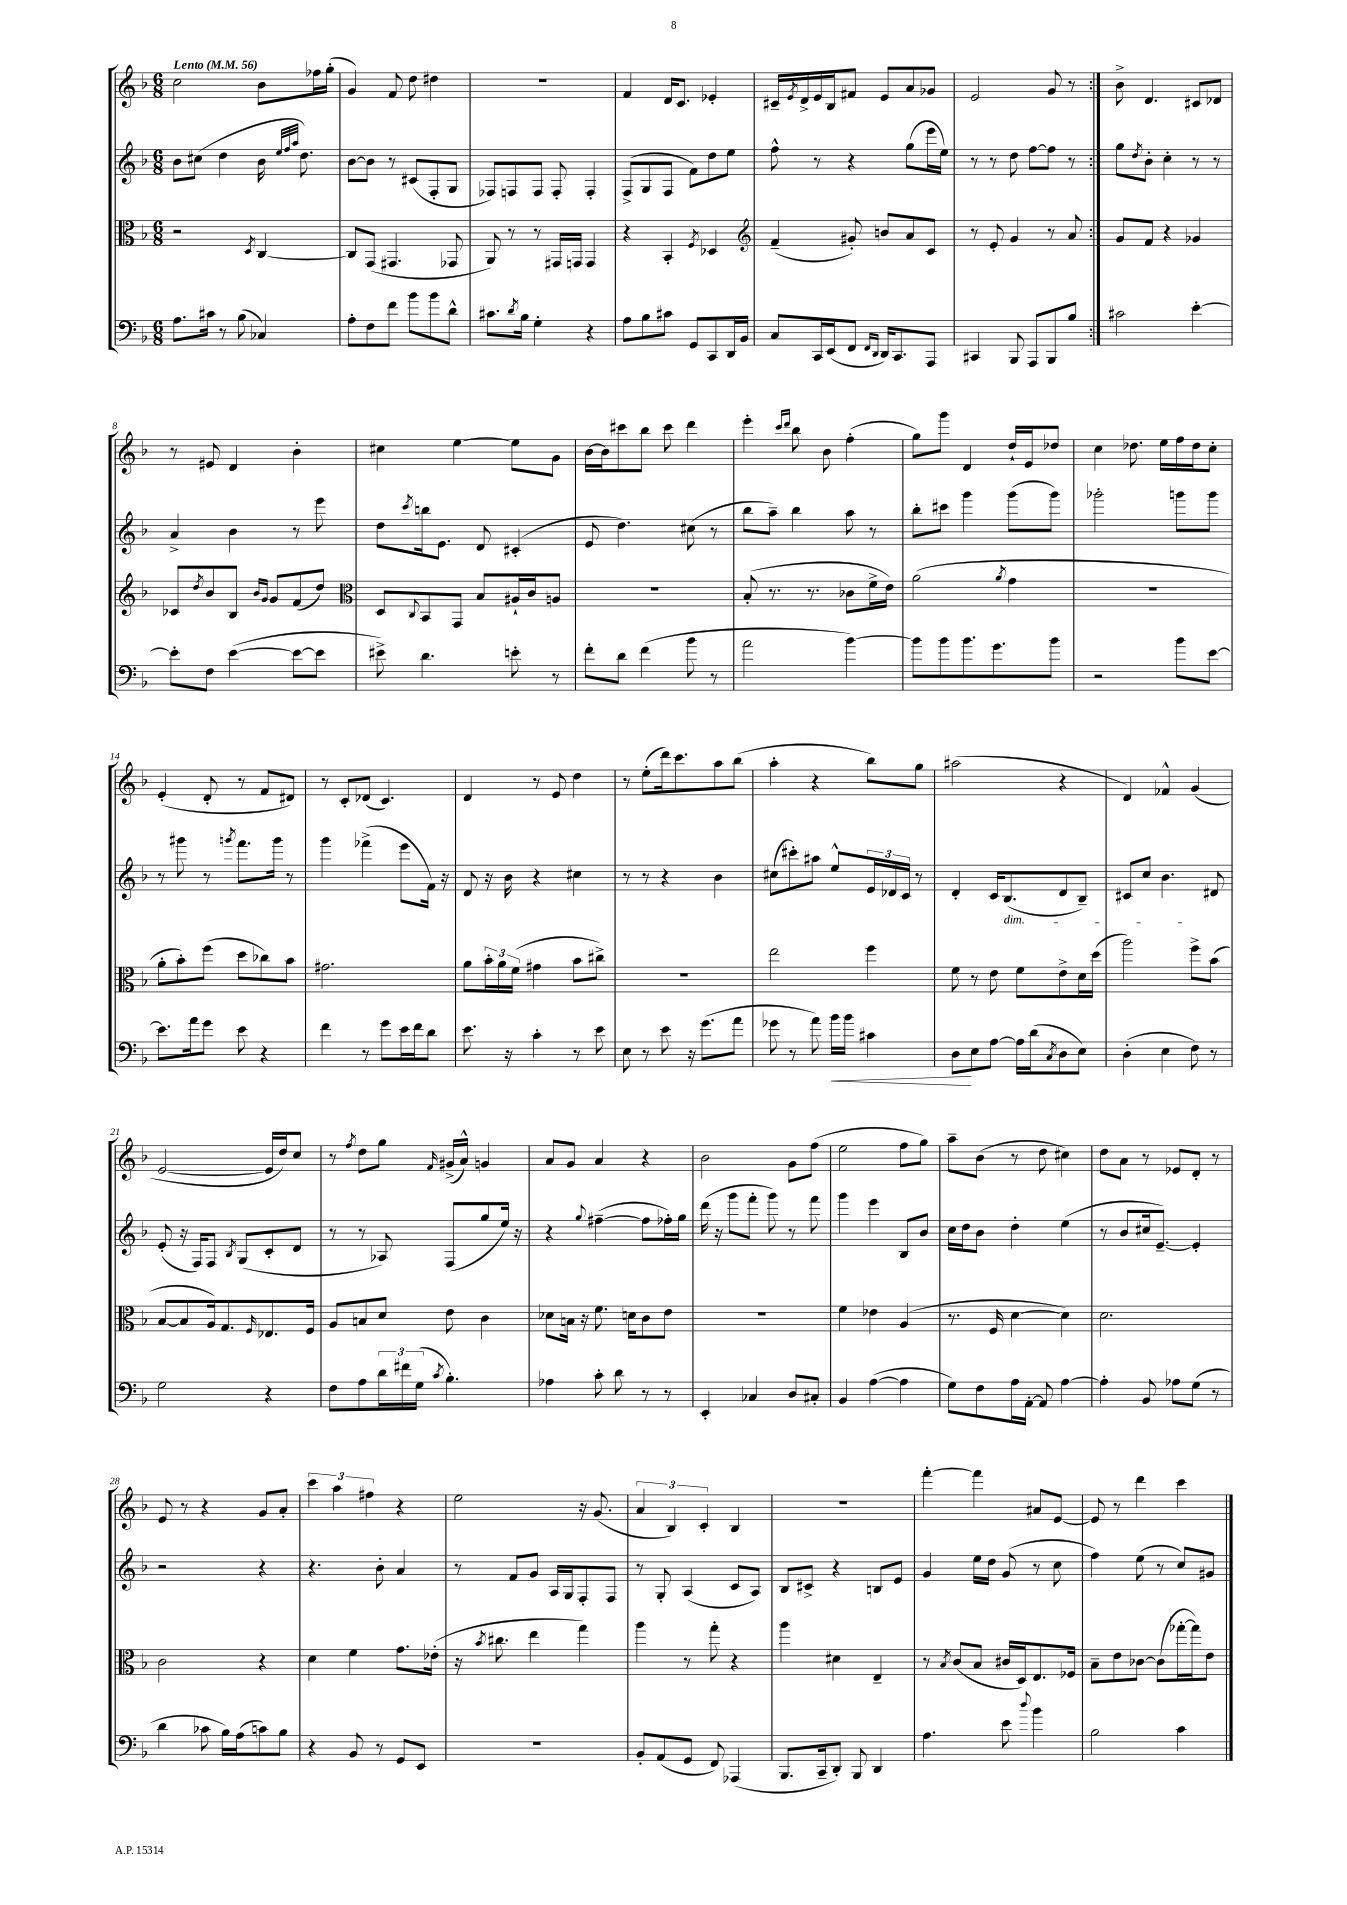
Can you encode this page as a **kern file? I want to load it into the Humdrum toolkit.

**kern	**kern	**kern	**kern
*staff4	*staff3	*staff2	*staff1
*clefF4	*clefC3	*clefG2	*clefG2
*k[b-]	*k[b-]	*k[b-]	*k[b-]
*M6/8	*M6/8	*M6/8	*M6/8
*MM56	*MM56	*MM56	*MM56
8.A	2r	8b-	2cc
.	.	(8cc#	.
16c#	.	.	.
8r	.	4dd	.
(8B-	.	.	.
.	8qD	.	.
4C-)	[4C	16b-	8b-
.	.	32qqee	.
.	.	32qqff	.
.	.	32qqaa	.
.	.	8.dd)	.
.	.	.	16ff-
.	.	.	(16gg'
=	=	=	=
8A'	8C]	[8b-	4g)
8F	(8GG	8b-]	.
8f	4.GG#	8r	8f
8b-	.	(8c#	8dd
8b-	.	8F'	4dd#
8d^^	8GG-	8G	.
=	=	=	=
8.c#	8AA)	8F-)	2.r
.	8r	8F	.
8qd	.	.	.
16B-	.	.	.
4G'	8r	8F	.
.	16GG#	8F'	.
.	16GG	.	.
4r	4GG	4F'	.
=	=	=	=
8A	4r	(8F^	4f
8B-	.	8G	.
8c#	4BB-'	8F	16d
.	.	.	8.c
8GG	.	8f)	.
.	8qF	.	.
8CC	4D-	8dd	4e-'
16DD	.	8ee	.
16BB-	.	.	.
=	=	=	=
*	*clefG2	*	*
8C	(4f~	8ff^^	16c#~
.	.	.	8qe
.	.	.	16d^
16CC	.	8r	16e
(16EE	.	.	16B-
8FF	8g#')	4r	8f#
16qqFF	.	.	.
16qqDD	.	.	.
16DD)	8b	.	8e
8.CC	.	.	.
.	8a	(8gg	8a
8AAA	8c	16eee	8g-
.	.	16ee)	.
=	=	=	=
4CC#	8r	8r	2e
.	8e'	8r	.
8BBB-	4g	8dd	.
8AAA	.	[8ff	.
8BBB-	8r	8ff]	8g
8B-	8a	8r	8r
=:|!	=:|!	=:|!	=:|!
2c#	8g	8gg	8b-^
.	.	8qdd	.
.	8f	8b-'	4.d
.	4r	4cc'	.
[4e'	4g-	8r	8c#
.	.	8r	8d-
=	=	=	=
8e']	8c-	4a^	8r
.	8qdd	.	.
8F	8b-	.	8e#
([4e	8B-	4b-	4d
.	16qqb-	.	.
.	16qqg	.	.
.	8g	.	.
8e_	(8f	8r	4b-'
8e]	8dd)	8eee	.
=	=	=	=
*	*clefC3	*	*
8e#^)	8D	8dd	4cc#
.	8qqC	8qccc	.
4.d	8BB-	16bb	.
.	.	8.e	.
.	8GG	.	[4ee
.	8B-	8d	.
8e'	16A#`	(4c#'	8ee]
.	16c	.	.
8r	8A	.	8g
=	=	=	=
8f'	2.r	8e	[16b-
.	.	.	16b-]
8d	.	4.dd)	8ccc#
(4f	.	.	8bb-
.	.	.	8ccc#
8b-	.	(8cc#	4ddd
8r	.	8r	.
=	=	=	=
2a	(8B-'	8bb-	4eee'
.	8.r	8aa~)	.
.	.	.	16qqccc
.	.	.	16qqddd
.	.	4bb-	8bb-
.	8.r	.	.
.	.	.	8b-
[4b-)	8c-	8aa	(4ff'
.	16f^	8r	.
.	16e)	.	.
=	=	=	=
8b-]	(2a	8bb-'	8gg)
8b-	.	8ccc#	8ggg
8.b-	.	4ggg	4d
8.g	.	.	.
.	8qa	.	.
.	4g	(8ggg	16dd`
.	.	.	16e
8b-	.	8ggg)	8dd-
=	=	=	=
2r	2.r	2ggg-'	4cc
.	.	.	8.dd-
.	.	.	16ee
8b-	.	8ggg	16ff
.	.	.	16dd-
[8e	.	8ggg	8cc'
=	=	=	=
8.e]	8a'	8r	(4e'
.	8b-')	8ggg#	.
16a	.	.	.
8g	(8ff	8r	8d'
.	.	8qggg	.
8e	8dd	8.fff	8r
4r	8cc-)	.	8f
.	.	16ggg	.
.	8b-	8r	8d#)
=	=	=	=
4f	2.g#	4ggg	8r
.	.	.	8c'
8r	.	(4fff-^	(8d-
8g	.	.	4.c)
16e	.	8eee	.
16f	.	.	.
8d	.	16f)	.
.	.	16r	.
=	=	=	=
8.e	8a	8d	4d
.	24b-'	16r	.
.	24a	.	.
16r	.	16b-	.
.	(24f	.	.
4c'	4g#	4r	8r
.	.	.	8e
8r	8b-	4cc#	4dd
8e	8cc#^)	.	.
=	=	=	=
8E	2.r	8r	8r
8r	.	8r	(8ee'
8e	.	4r	16ddd)
.	.	.	8.ccc
16r	.	.	.
(8.g	.	.	.
.	.	4b-	8aa
8a	.	.	(8bb-
=	=	=	=
8g-	2ee	(8cc#	4aa'
8r	.	8ccc#')	.
8a)	.	8aa#	4r
16b-	.	8ee^^	.
16b-	.	.	.
4c#	4ff	24e	8bb-)
.	.	24d-	.
.	.	24c	.
.	.	8r	8gg
=	=	=	=
8D	8f	4d'	(2aa#
8E	8r	.	.
[8A	8e	16c	.
.	.	(8.B-	.
16A]	8f	.	.
(16d	.	.	.
8qC	.	.	.
8D	8e^	8d	4r
8E)	16d	8B-~)	.
.	(16dd	.	.
=	=	=	=
(4D'	2aa)	8c#	4d)
.	.	8cc	.
4E	.	4.b-	4f-^^
8F)	8ff^	.	(4g
8r	(8b-	8d#	.
=	=	=	=
2G	[8B-	(8e'	[2e
.	8B-]	16r	.
.	.	16F)	.
.	16A)	8F	.
.	8.G	.	.
.	.	8qB-	.
.	.	(8G	.
.	16qqF	.	.
4r	8.E-	8c'	16e]
.	.	.	16dd)
.	.	8d	8cc
.	16F	.	.
=	=	=	=
8F	8A	8r	8r
.	.	.	8qff
8A	8B	8r	8dd
24d	8d	8A-)	8gg
24f#	.	.	.
(24G	.	.	.
8qc	.	.	16qqf
4.B-')	8e	(8F	(16g#^
.	.	.	16a^^)
.	4c	8gg	4g
.	.	16ee)	.
.	.	16r	.
=	=	=	=
4A-	8d-	4r	8a
.	16B	.	8g
.	16r	.	.
.	.	8qqgg	.
8c'	8.f	([4ff#~	4a
8d	.	.	.
.	16d	.	.
8r	8c	8ff#]	4r
8r	8e	16ff-')	.
.	.	16gg	.
=	=	=	=
4EE'	2.r	(16ddd	2b-
.	.	16r	.
.	.	8ggg	.
4C-	.	8fff'	.
.	.	8ggg)	.
8D	.	8r	8g
8C#'	.	8fff	(8ff
=	=	=	=
4BB-	4f	4ggg	2ee
([4A	4e-	4eee	.
4A]	(4A	8B-	8ff
.	.	8b-	8gg)
=	=	=	=
8G)	8.r	16cc	8aa~
.	.	16dd	.
8F	.	8b-	(8b-
.	16F	.	.
16A	[4d	4dd'	8r
[16AA'	.	.	.
8AA]	.	.	8dd
[4A	4d])	(4ee	4cc#)
=	=	=	=
4A']	2.d	8r	8dd
.	.	8b-	8a
8BB-	.	16cc#	8r
.	.	[8.e~)	.
8A-	.	.	8e-
(8G	.	4e']	8d'
8r	.	.	8r
=	=	=	=
4d	2c	2r	8e
.	.	.	8r
8c-	.	.	4r
16B-)	.	.	.
(16A	.	.	.
8c)	4r	4r	8g
8B-	.	.	8a'
=	=	=	=
4r	4d	4.r	6ccc
.	.	.	6aa
8BB-	4f	.	.
.	.	.	6ff#
8r	.	8b-'	.
8GG	8.g	4a	4r
8EE	.	.	.
.	(16e-'	.	.
=	=	=	=
2.r	16r	8r	2ee
.	8qb-	.	.
.	8.cc#	.	.
.	.	8f	.
.	4ee	8g	.
.	.	16A	.
.	.	16G	.
.	4gg)	8F'	16r
.	.	.	(8.g
.	.	8F	.
=	=	=	=
8BB-'	4aa	8r	6a
(8AA	.	8G'	.
.	.	.	6B-)
8GG	8r	(4A	.
.	.	.	6c'
8FF)	8gg'	.	.
(4AAA-	4r	8c	4B-
.	.	8A)	.
=	=	=	=
8.BBB-	4aa	8B-	2.r
.	.	8c#^	.
16CC~	.	.	.
8DD')	4d#	4r	.
8BBB-	.	.	.
4DD	4E~	8B	.
.	.	8e	.
=	=	=	=
4.A	8r	4g	[4fff'
.	8qB-	.	.
.	(8c	.	.
.	8B-	16ee	4fff]
.	.	16dd	.
8e	16c#	(8g	.
.	16D)	.	.
8qqdd	.	.	.
4b-	8.E	8r	8a#
.	.	8cc	[8e
.	16F-	.	.
=	=	=	=
2B-	8B-~	4ff)	8e]
.	8e	.	8r
.	[8c-	(8ee	4ddd
.	(8c-]	8r	.
4c	[16gg-'	8cc)	4ccc
.	16gg-])	.	.
.	8e	8g#	.
==	==	==	==
*-	*-	*-	*-
